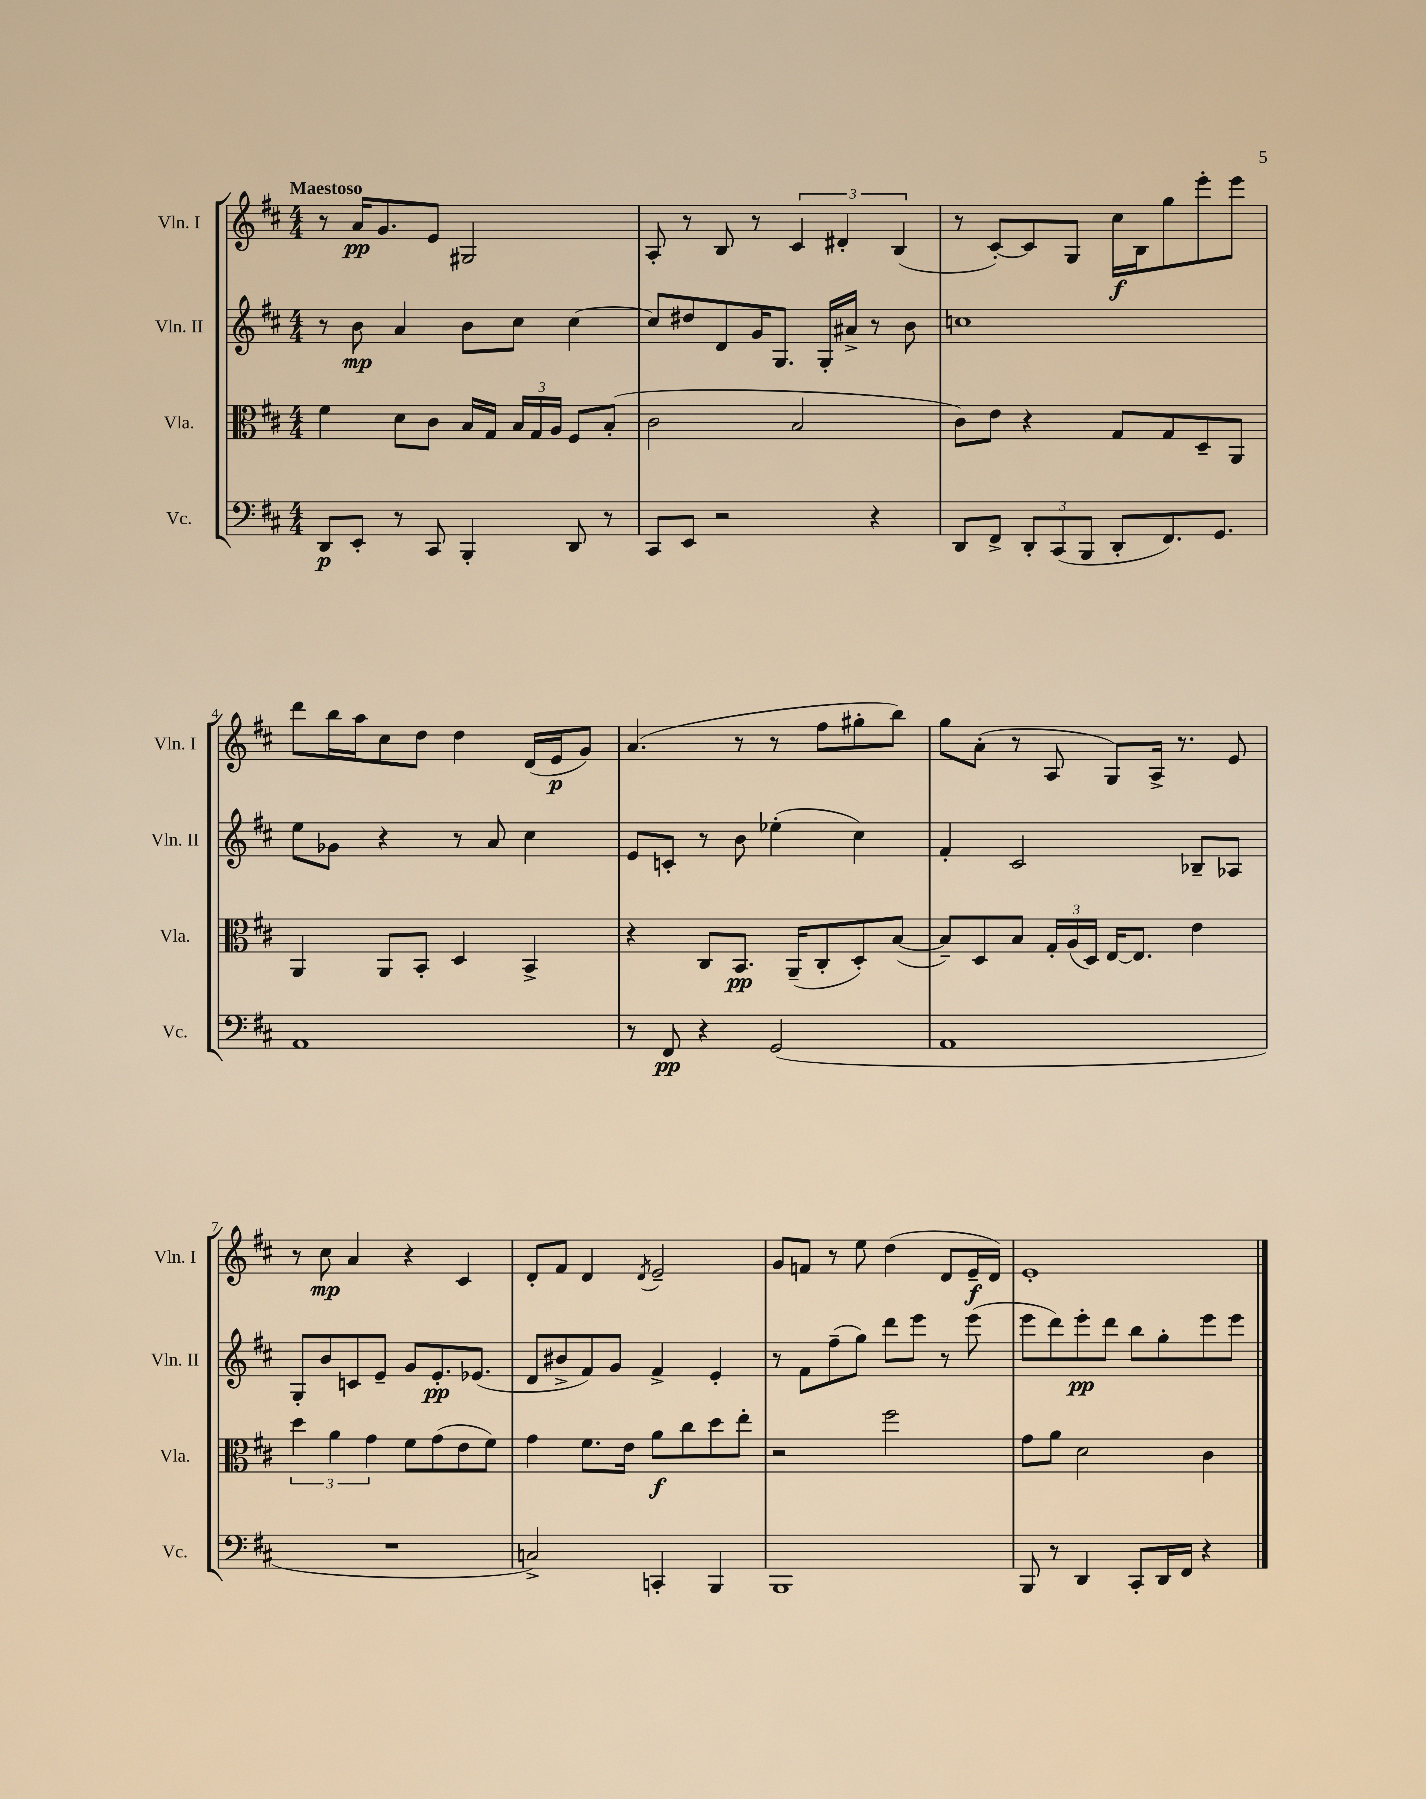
<<
\new StaffGroup <<
\new Staff = "s0" \with { instrumentName = "Vln. I" shortInstrumentName = "Vln. I" } {
    \clef treble \key d \major \numericTimeSignature \time 4/4 \tempo "Maestoso"
    \autoBeamOff r8 a'16[\pp g'8. e'8] gis2 |
    a8-. r8 b8 r8 \tuplet 3/2 { cis'4 dis'4-. b4( } |
    r8 cis'8[~-.) cis'8 g8] cis''16[\f b16 g''8 e'''8-. e'''8] |
    d'''8[ b''16 a''16 cis''8 d''8] d''4 d'16[( e'16\p g'8]) |
    a'4.( r8 r8 fis''8[ gis''8-. b''8]) |
    g''8[ a'8]-.( r8 a8 g8[) a16]-> r8. e'8 |
    r8 cis''8\mp a'4 r4 cis'4 |
    d'8[-. fis'8] d'4 \acciaccatura { d'8 } e'2-- |
    g'8[ f'8] r8 e''8 d''4( d'8[ e'16--\f d'16]) |
    e'1-. \bar "|." |
}
\new Staff = "s1" \with { instrumentName = "Vln. II" shortInstrumentName = "Vln. II" } {
    \clef treble \key d \major \numericTimeSignature \time 4/4
    \autoBeamOff r8 b'8\mp a'4 b'8[ cis''8] cis''4~ |
    cis''8[ dis''8 d'8 g'16 g8.] g16[-. ais'16]-> r8 b'8 |
    c''1 |
    e''8[ ges'8] r4 r8 a'8 cis''4 |
    e'8[ c'8]-. r8 b'8 ees''4-.( cis''4) |
    fis'4-. cis'2 bes8[-- aes8] |
    g8[-. b'8 c'8 e'8]-- g'8[ e'8.-.\pp ees'8.]( |
    d'8[ bis'8-> fis'8) g'8] fis'4-> e'4-. |
    r8 fis'8[ fis''8--( g''8]) d'''8[ e'''8] r8 e'''8( |
    e'''8[ d'''8) e'''8-.\pp d'''8] b''8[ g''8-. e'''8 e'''8] \bar "|." |
}
\new Staff = "s2" \with { instrumentName = "Vla." shortInstrumentName = "Vla." } {
    \clef alto \key d \major \numericTimeSignature \time 4/4
    \autoBeamOff fis'4 d'8[ cis'8] b16[ g16] \tuplet 3/2 { b16[ g16 a16] } fis8[ b8]-.( |
    cis'2 b2 |
    cis'8[) e'8] r4 g8[ g8 d8-- a,8] |
    a,4 a,8[ b,8]-. d4 b,4-> |
    r4 cis8[ b,8.]\pp a,16[--( cis8-. d8-.) b8]~( |
    b8[--) d8 b8] \tuplet 3/2 { g16[-. a16( d16]) } e16[~ e8.] e'4 |
    \tuplet 3/2 { d''4 a'4 g'4 } fis'8[ g'8( e'8 fis'8]) |
    g'4 fis'8.[ e'16] a'8[\f cis''8 d''8 e''8]-. |
    r2 fis''2 |
    g'8[ a'8] d'2 cis'4 \bar "|." |
}
\new Staff = "s3" \with { instrumentName = "Vc." shortInstrumentName = "Vc." } {
    \clef bass \key d \major \numericTimeSignature \time 4/4
    \autoBeamOff d,8[\p e,8]-. r8 cis,8 b,,4-. d,8 r8 |
    cis,8[ e,8] r2 r4 |
    d,8[ fis,8]-> \tuplet 3/2 { d,8[-. cis,8( b,,8] } d,8[-. fis,8.) g,8.] |
    a,1 |
    r8 fis,8\pp r4 g,2( |
    a,1 |
    R1 |
    c2->) c,4-. b,,4 |
    b,,1 |
    b,,8 r8 d,4 cis,8[-. d,16 fis,16] r4 \bar "|." |
}
>>
>>
